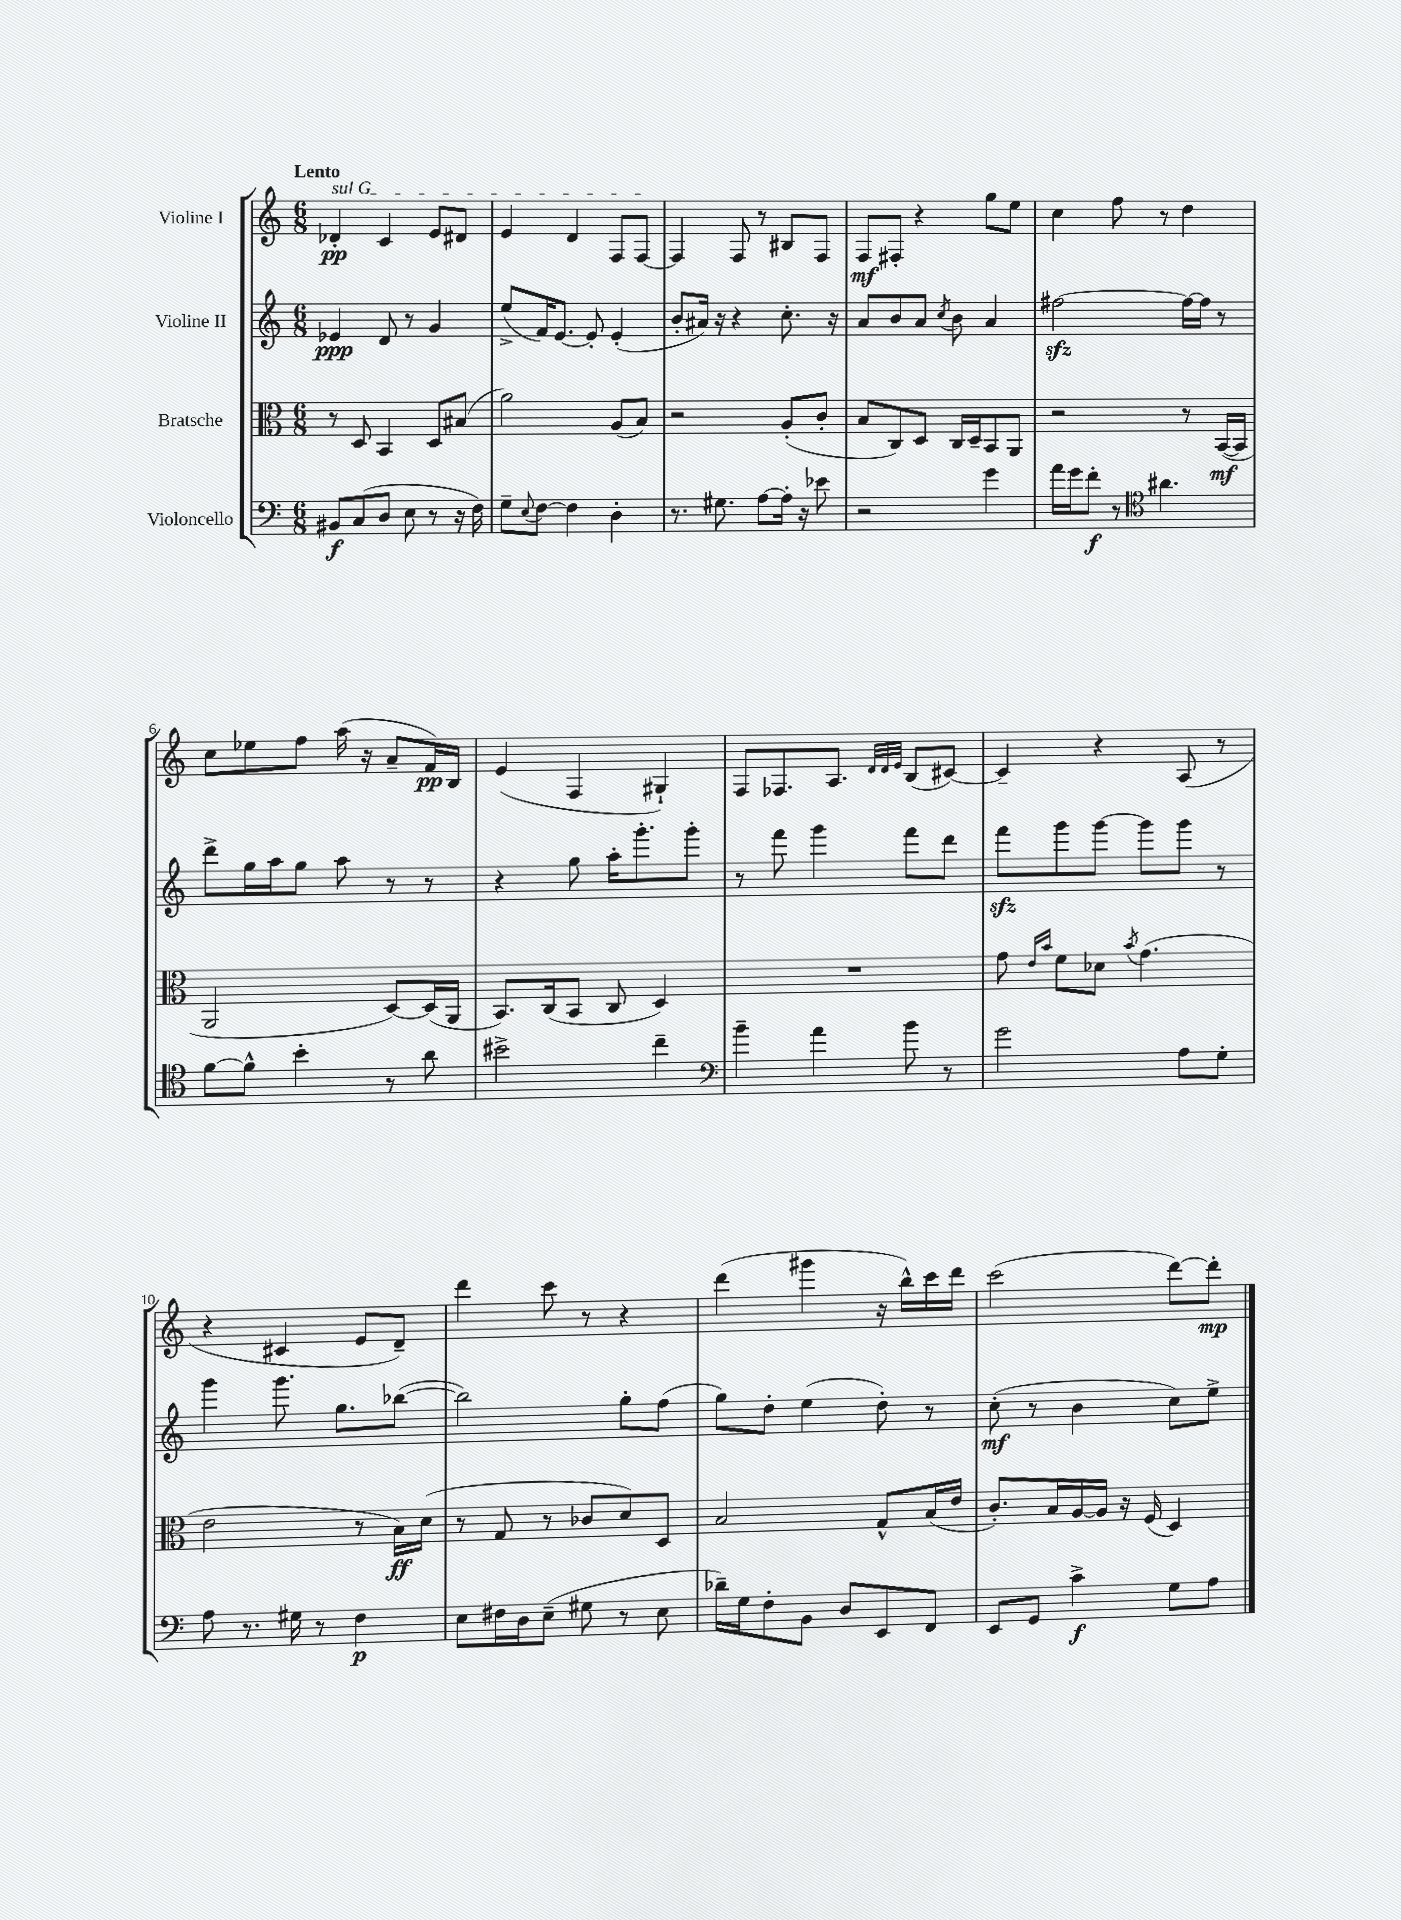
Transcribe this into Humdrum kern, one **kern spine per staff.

**kern	**kern	**kern	**kern
*staff4	*staff3	*staff2	*staff1
*clefF4	*clefC3	*clefG2	*clefG2
*k[]	*k[]	*k[]	*k[]
*M6/8	*M6/8	*M6/8	*M6/8
8BB#/L	8r	4e-/	4d-'/
(8C/	8D/	.	.
8D/J	4BB/	8d/	4c/
8E\	.	8r	.
8r	8D/L	4g/	8e/L
16r	(8B#/J	.	8d#/J
16F\)	.	.	.
=	=	=	=
8G~\L	2a\)	(8ee^/L	4e/
8qqE/	.	.	.
[8F\J	.	16f/K)	.
.	.	[8.e/J	.
4F\]	.	.	4d/
.	.	8e'/]	.
4D'\	(8A/L	(4e'/	8F/L
.	8B/J)	.	[8F/J
=	=	=	=
8.r	2r	8b'/L	4F/]
.	.	16a#/Jk)	.
8.G#\	.	16r	.
.	.	4r	8F/
[8A\L	.	.	8r
16A'\]Jk	(8A'/L	8.cc'\	8B#/L
16r	.	.	.
8e-\	8c'/J	.	8F/J
.	.	16r	.
=	=	=	=
2r	8B/L	8a/L	8F/L
.	8C/)	8b/	8F#'/J
.	8D/J	8a/J	4r
.	.	8qcc/	.
.	16C/LL	8b\	.
.	16D~/J	.	.
4g\	8BB/	4a/	8gg\L
.	8AA/J	.	8ee\J
=	=	=	=
16a\LL	2r	[2ff#\	4cc\
16g\J	.	.	.
8f'\J	.	.	.
8r	.	.	8ff\
*clefC4	*	*	*
4.a#\	.	.	8r
.	8r	16ff#\_LL	4dd\
.	.	16ff#\]JJ	.
.	([16BB/LL	8r	.
.	16BB/]JJ	.	.
=	=	=	=
[8f\L	2AA/	8ddd^\L	8cc\L
8f^^\]J	.	16gg\L	8ee-\
.	.	16aa\J	.
4b'\	.	8gg\J	8ff\J
.	.	8aa\	(16aa\
.	.	.	16r
8r	[8D/L)	8r	8a~/L
8a\	(16D/]L	8r	16f/L)
.	16AA/JJ	.	16B/JJ
=	=	=	=
2b#^\	8.BB/L)	4r	(4e/
.	(16C/k	.	.
.	8BB/J	8gg\	4F/
.	8C/	16aa'\LK	.
.	.	8.ggg'\	.
4cc~\	4D/)	.	4G#`/)
.	.	8ggg'\J	.
=	=	=	=
*clefF4	*	*	*
4b~\	2.r	8r	8F/L
.	.	8fff\	8.F-/
4a\	.	4ggg\	.
.	.	.	8.A/J
.	.	.	32qqd/LLL
.	.	.	32qqd/
.	.	.	32qqe/JJJ
8b\	.	8fff\L	(8B/L
8r	.	8ddd\J	[8c#/J)
=	=	=	=
2g\	8g\	8fff\L	4c#~/]
.	16qqe/LL	.	.
.	16qqb/JJ	.	.
.	8f\L	8ggg\	.
.	8d-\J	[8ggg\J	4r
.	8qb/	.	.
.	(4.g\	8ggg\]L	.
8A\L	.	8ggg\J	(8A/
8G'\J	.	8r	8r
=	=	=	=
8A\	2e\	4ggg\	4r
8.r	.	.	.
.	.	8.ggg\	4c#/
16G#\	.	.	.
8r	.	.	.
.	.	8.gg\L	.
4F\	8r	.	8e/L
.	16B\LL)	([8bb-\J	8d~/J)
.	(16d\JJ	.	.
=	=	=	=
8E\L	8r	2bb-\])	4ddd\
16F#\L	8G/	.	.
16D\J	.	.	.
(8E~\J	8r	.	8ccc\
8G#\	8c-/L	.	8r
8r	8d/)	8gg'\L	4r
8E\	8D/J	(8ff\J	.
=	=	=	=
16d-~\LL)	2B/	8gg\L)	(4ddd\
16G\J	.	.	.
8F'\	.	8dd'\J	.
8BB\J	.	(4ee\	4ggg#\
8D/L	.	.	.
8EE/	8G^^/L	8dd'\)	16r
.	.	.	16bb^^\LL)
8FF/J	(16B/L	8r	16ccc\
.	16e/JJ	.	16ddd\JJ
=	=	=	=
8EE/L	8.c'/L)	(8cc'\	(2ccc\
8GG/J	.	8r	.
.	16B/L	.	.
4c^\	[16A/	4b\	.
.	16A/]JJ	.	.
.	16r	.	.
.	(16F/	.	.
8G\L	4D/)	8cc\L)	[8ddd\L)
8A\J	.	8ee^\J	8ddd'\]J
==	==	==	==
*-	*-	*-	*-
